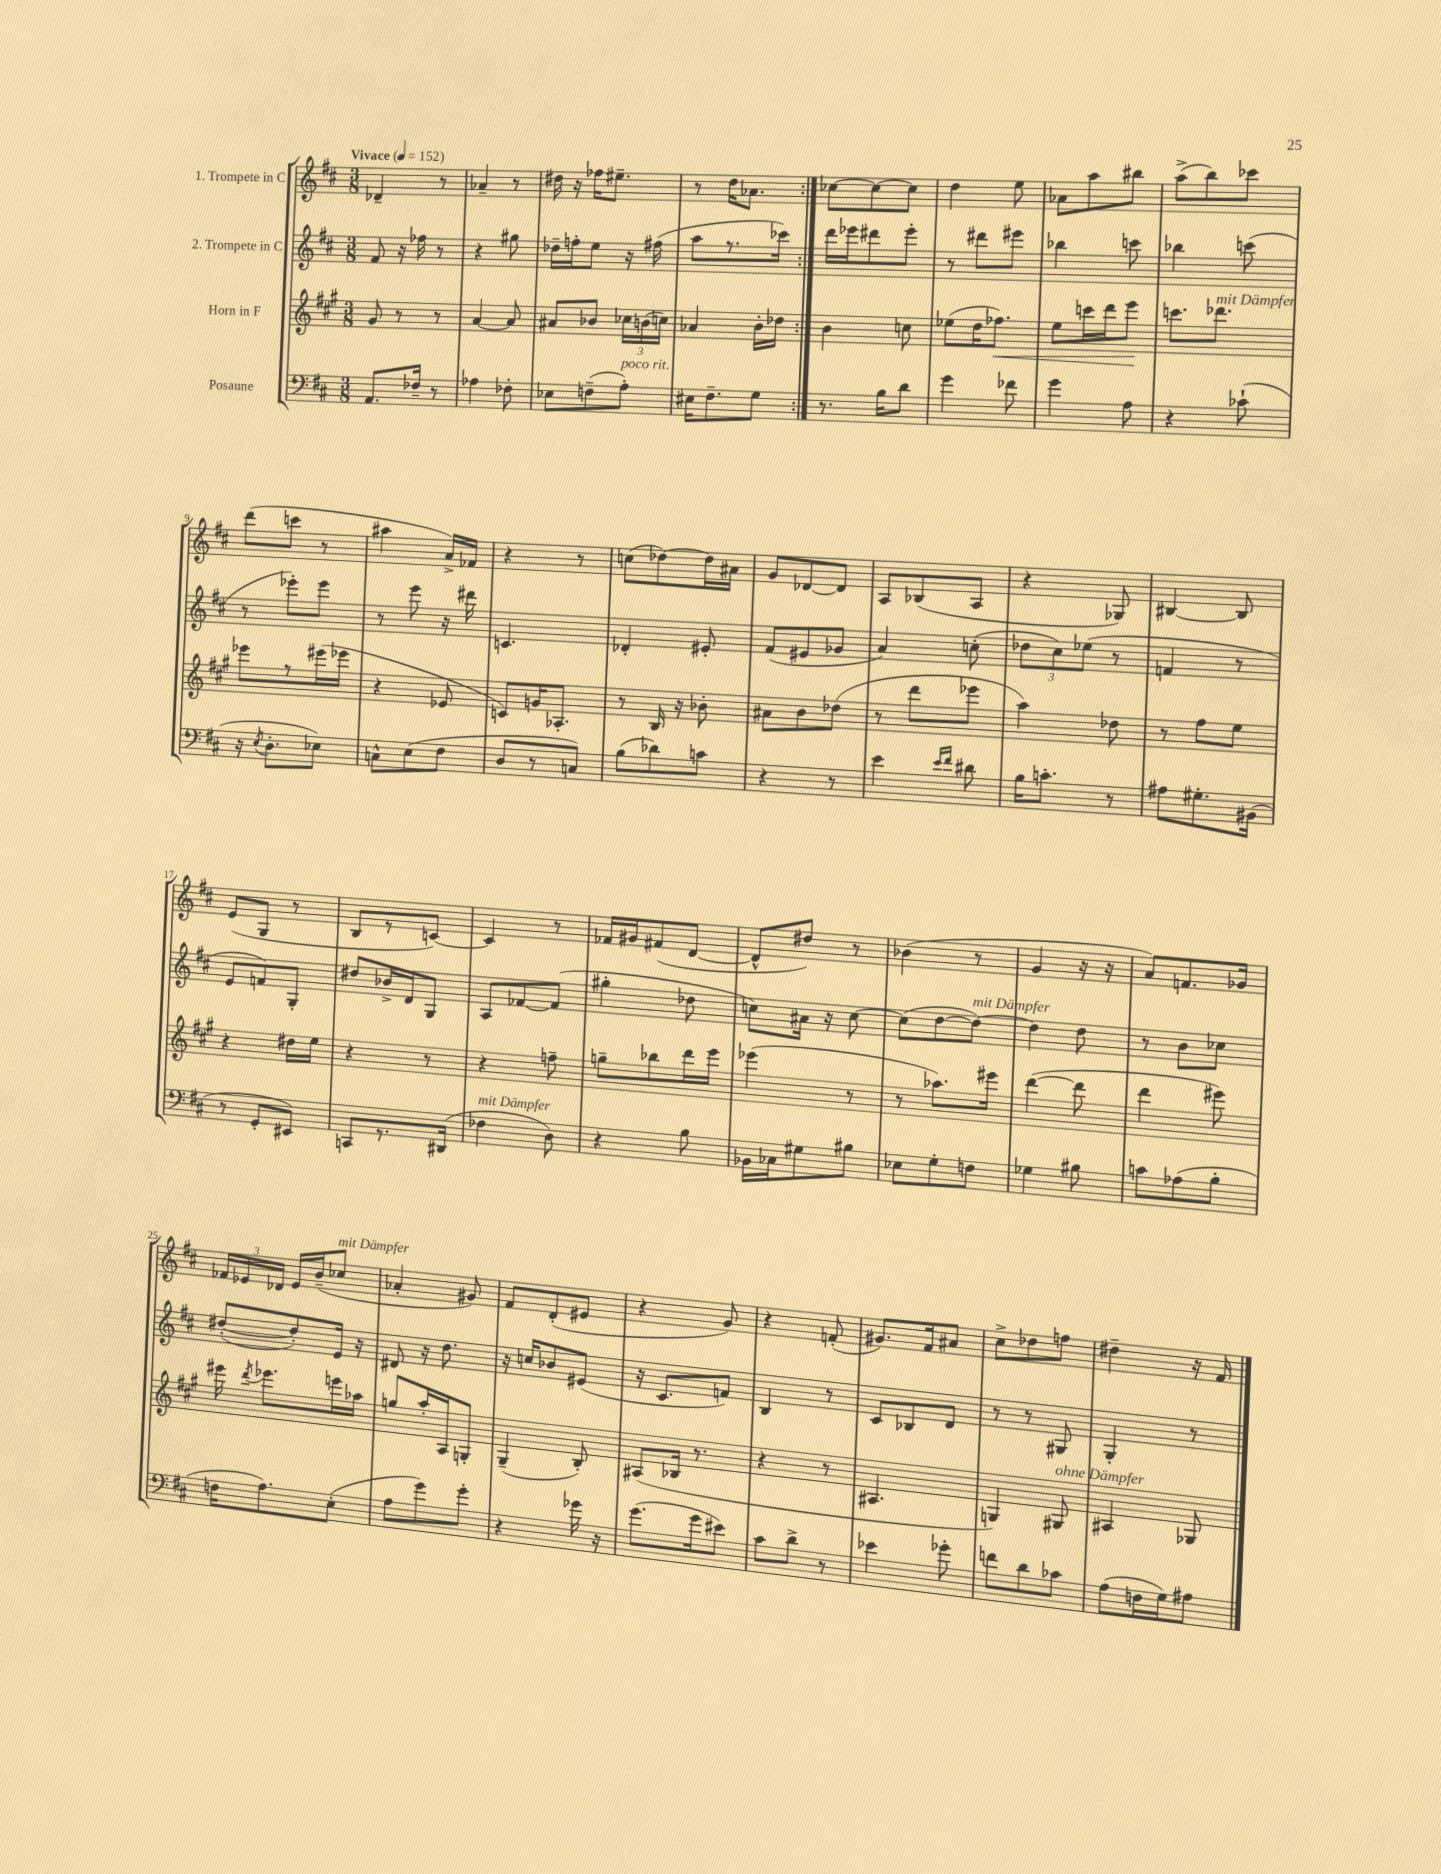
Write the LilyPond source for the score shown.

<<
\new StaffGroup <<
\new Staff = "s0" \with { instrumentName = "1. Trompete in C" } {
    \clef treble \key d \major \numericTimeSignature \time 3/8 \tempo "Vivace" 4 = 152
    \autoBeamOff \repeat volta 2 { des'4-- r8 |
    aes'4-- r8 |
    dis''16 r16 fes''16[ eis''8.]-- |
    r8 d''16[ aes'8.] | }
    ces''8[~ ces''8~ ces''8] |
    d''4 e''8 |
    aes'8[ a''8 bis''8] |
    a''8[->( b''8) ces'''8] |
    d'''8[( c'''8] r8 |
    ais''4 a'16[->) fes'16] |
    r4 r8 |
    c''8[( des''8~) des''16 ais'16] |
    g'8[ des'8~ des'8] |
    a8[ bes8( a8] |
    r4 ges8) |
    bis4~ bis8 |
    e'8[( g8] r8 |
    b8[ r8 c'8]~) |
    c'4 r8 |
    fes'16[ gis'16 fis'8( d'8]~ |
    d'8[-^ dis''8]) r8 |
    bes'4( r8 |
    g'4 r16 r16 |
    a'8[) f'8. ges'16] |
    \tuplet 3/2 { fes'16[ ees'16 des'16] } ees'16[ b'16--( ces''8]^\markup { \italic "mit Dämpfer" } |
    aes'4-. gis'8) |
    fis'8[ d'8-.( eis'8] |
    r4 g'8) |
    r4 f'8-.( |
    gis'8.[) fis'16 ais'8] |
    cis''8[-> des''8 f''8] |
    dis''4-- r16 fis'16 \bar "|." |
}
\new Staff = "s1" \with { instrumentName = "2. Trompete in C" } {
    \clef treble \key d \major \numericTimeSignature \time 3/8
    \autoBeamOff \repeat volta 2 { fis'8 r16 fes''16 r8 |
    r4 gis''8 |
    des''16[-- f''16-. e''8] r16 fis''16( |
    a''8[ r8. ces'''16]) | }
    d'''16[ ees'''16 dis'''8 ees'''8]-. |
    r8 dis'''8[ eis'''8] |
    bes''4 c'''8 |
    bes''4 c'''8( |
    r8 ees'''8[-.) ees'''8] |
    r8 e'''8 r16 dis'''16 |
    c'4. |
    des'4-. eis'8-. |
    fis'8[( eis'8 ges'8] |
    a'4) c''8-.( |
    \tuplet 3/2 { des''8[ cis''8) ees''8]( } r8 |
    f'4 r8 |
    e'8[ f'8) g8]-. |
    dis''8[ bes'16-> d'16 g8] |
    a8[ fes'8~ fes'8]( |
    gis''4-. des''8 |
    c''8[) ais'16] r16 c''8~ |
    c''8[( d''8~ d''8]~^\markup { \italic "mit Dämpfer" }) |
    d''4 d''8 |
    r8 b'8[ ces''8] |
    dis''8[~-.( dis''8-.) e'16] r16 |
    dis'8 r16 d''8. |
    r16 c''16[ bes'8 eis'8]( |
    r16 cis'8.[ f'8]) |
    b4 r8 |
    cis'8[ bes8 d'8] |
    r8 r8 gis8 |
    g4-. r8 \bar "|." |
}
\new Staff = "s2" \with { instrumentName = "Horn in F" } {
    \clef treble \key a \major \numericTimeSignature \time 3/8
    \autoBeamOff \repeat volta 2 { gis'8 r8 r8 |
    a'4~ a'8 |
    ais'8[ bes'8] \tuplet 3/2 { ces''16[ b'16( c''16]) } |
    aes'4 b'16[-. des''16] | }
    b'4 c''8 |
    ees''8[( d''16 fes''8.]\<) |
    e''8[ c'''16 d'''16 e'''8]\! |
    c'''8.[ des'''8.]^\markup { \italic "mit Dämpfer" } |
    ees'''8[ r8 eis'''16( ees'''16] |
    r4 ees'8 |
    c'8[) g'16 aes8.]-. |
    r8 b16 r16 bes'8-. |
    ais'8[ b'8 des''8]( |
    r8 d'''8[ ees'''8] |
    a''4) des''8 |
    r8 fis''8[ e''8] |
    r4 dis''16[ e''16] |
    r4 r8 |
    r4 f''8-- |
    g''8[-- bes''8 d'''16 e'''16] |
    ees'''4( r8 |
    r8 aes''8.[) eis'''16] |
    d'''4~( d'''8 |
    d'''4 eis'''8) |
    eis'''16 \acciaccatura { d'''8 } ees'''8.[ e'''16 aes''16] |
    g''8[ a''16-. a16 g8]-. |
    gis4--( b8-.) |
    ais8[( bes16] r8. |
    r4 r8 |
    ais4. |
    g4) gis8^\markup { \italic "ohne Dämpfer" } |
    ais4 ges8 \bar "|." |
}
\new Staff = "s3" \with { instrumentName = "Posaune" } {
    \clef bass \key d \major \numericTimeSignature \time 3/8
    \autoBeamOff \repeat volta 2 { a,8.[ fes16]-- r8 |
    aes4 fes8-. |
    ees8[ f8--( a8]-.^\markup { \italic "poco rit." }) |
    eis16[ fis8.-- g8] | }
    r8. b16[ d'8] |
    g'4 fes'8 |
    g'4 a8 |
    r4 ces'8-!( |
    r16 \acciaccatura { e8 } d8.[-. ees8]) |
    c8[-^ e8( fis8] |
    d8[ r8 c8]) |
    b8[( des'8) c'8] |
    r4 r8 |
    e'4 \grace { e'16[ fis'16] } dis'8 |
    b16[ c'8.]-. r8 |
    ais8[ gis8.-. bis,16]( |
    r8 g,8[-. eis,8]) |
    c,8[ r8. dis,16]( |
    fes4^\markup { \italic "mit Dämpfer" } d8) |
    r4 b8 |
    bes,16[ ces16 gis8 bis8] |
    ees8[ g8-. f8] |
    ges4 bis8 |
    c'8[ aes8( b8]-. |
    f16[ a8.) e8]-.( |
    a8[ g'8) g'8]-. |
    r4 ges'16 r16 |
    g'8.[( g'16 eis'8]) |
    cis'8[ d'8]-> r8 |
    ees'4 ges'8-. |
    f'8[ d'8 ces'8] |
    a8[( f16 g16) ais8] \bar "|." |
}
>>
>>
